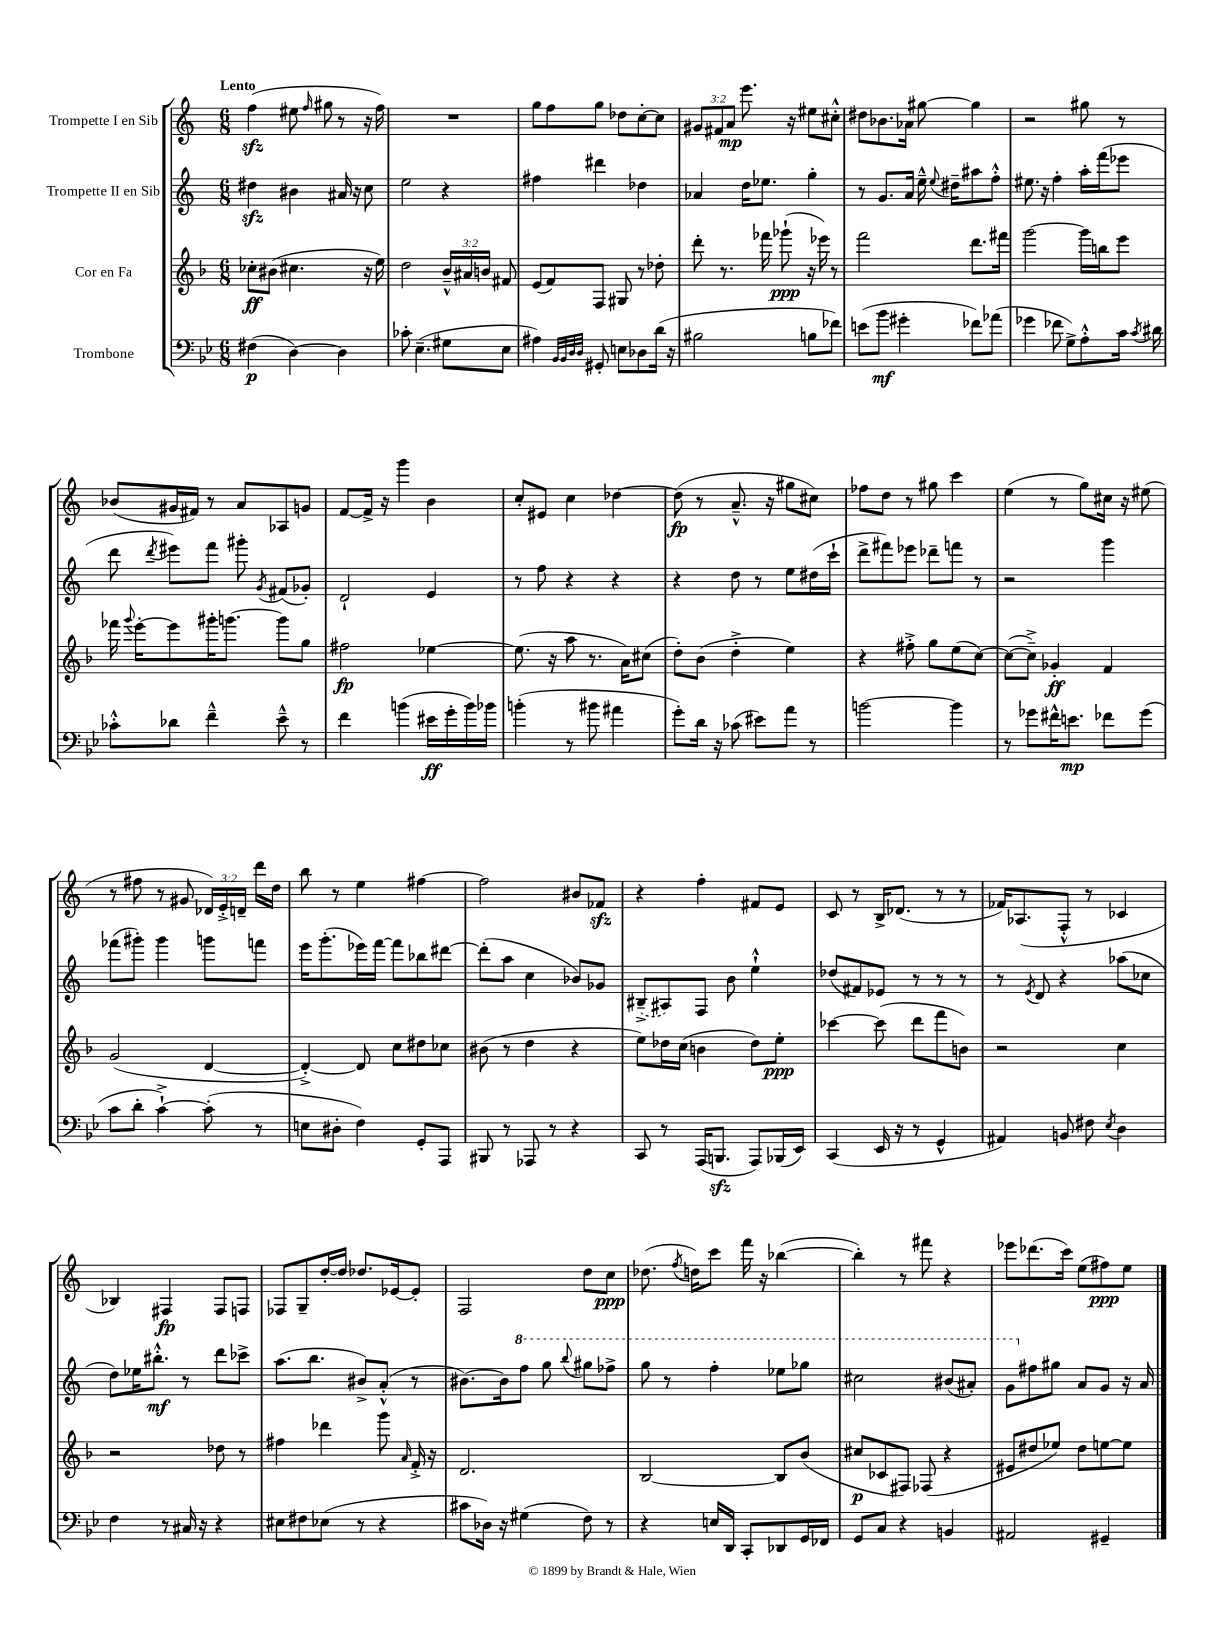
<<
\new StaffGroup <<
\new Staff = "s0" \with { instrumentName = "Trompette I en Sib" } {
    \clef treble \key c \major \numericTimeSignature \time 6/8 \override Staff.TupletNumber.text = #tuplet-number::calc-fraction-text \tempo "Lento"
    \autoBeamOff f''4\sfz( eis''8 \grace { f''16 } gis''8 r8 r16 f''16) |
    R2. |
    g''8[ f''8 g''8] des''8[ c''8~-. c''8] |
    \tuplet 3/2 { gis'8[ fis'8 a'8]\mp } e'''8. r16 eis''8[ cis''8]-.-^ |
    dis''8[ bes'8. aes'16] gis''8~ gis''4 |
    r2 gis''8 r8 |
    bes'8[( gis'16 fis'16]) r8 a'8[ aes8 g'8] |
    f'8[~ f'16]-> r16 g'''4 b'4 |
    c''8[-. eis'8] c''4 des''4~ |
    des''8\fp( r8 a'8.---^ r16 gis''8[ cis''8]) |
    fes''8[ d''8] r8 gis''8 c'''4 |
    e''4( r8 g''8[) cis''16] r16 eis''8( |
    r8 fis''8 r8 gis'8 \tuplet 3/2 { des'16[) e'16-.-> d'16]-- } d'''16[ d''16] |
    b''8 r8 e''4 fis''4~ |
    fis''2 bis'8[ fes'8]\sfz |
    r4 f''4-. fis'8[ e'8] |
    c'8 r8 b16[-> des'8.]( r8 r8 |
    fes'16[) aes8.( f8]-.-^ r8 ces'4 |
    bes4) fis4\fp fis8[ f8] |
    fes8[ g8-- d''16~-. d''16] des''8.[ ees'16~ ees'8]-. |
    f2 d''8[ c''8]\ppp |
    des''8.( \acciaccatura { f''8 } d''16[) c'''8] f'''16 r16 bes''4~( |
    bes''4-.) r8 fis'''8 r4 |
    ees'''8[ des'''8.( c'''16]) e''8[( fis''8\ppp) e''8] \bar "|." |
}
\new Staff = "s1" \with { instrumentName = "Trompette II en Sib" } {
    \clef treble \key c \major \numericTimeSignature \time 6/8
    \autoBeamOff dis''4\sfz bis'4 ais'16 r16 c''8 |
    e''2 r4 |
    fis''4 dis'''4 des''4 |
    aes'4 d''16[ ees''8.] g''4-. |
    r8 g'8.[ a'16] e''16---^ \appoggiatura { e''8 } dis''16[-- ais''8 f''8]-.-^ |
    eis''8. r16 f''4-. a''16[-. f'''16( ees'''8] |
    d'''8 \acciaccatura { d'''8 } eis'''8[) f'''8] gis'''8-. \acciaccatura { g'8 } fis'8[( ges'8]-.) |
    d'2-! e'4 |
    r8 f''8 r4 r4 |
    r4 d''8 r8 e''8[ dis''16( c'''16]-! |
    d'''8[-> fis'''8) ees'''8] des'''8[-- f'''8] r8 |
    r2 g'''4 |
    fes'''8[( gis'''8]-.) gis'''4 g'''8[ f'''8] |
    e'''16[ g'''8.-.( ees'''16) f'''16]~ f'''8[ bes''8 dis'''8]~ |
    dis'''8[-.( a''8] c''4 bes'8[) ges'8] |
    \once \slurDashed bis8[--->( ais8) f8] b'8 e''4-!-^ |
    des''8[( fis'8) ees'8] r8 r8 r8 |
    r8 \acciaccatura { e'8 } d'8 r4 aes''8[( ces''8] |
    d''8[) ees''16 bis''8.]-.-^\mf r8 d'''8[ ces'''8]-> |
    a''8.[( b''8.] bis'8[->) a'8]-.-^( r8 |
    bis'8.[~) bis'16 \ottava #1 f'''8] g'''8 \appoggiatura { b'''8 } gis'''8[ fes'''8]-> |
    g'''8 r8 f'''4-. ees'''8[ ges'''8] |
    cis'''2 bis''8[( ais''8]-.) |
    g''8[ \ottava #0 fis''8 gis''8] a'8[ g'8] r16 a'16 \bar "|." |
}
\new Staff = "s2" \with { instrumentName = "Cor en Fa" } {
    \clef treble \key f \major \numericTimeSignature \time 6/8 \override Staff.TupletNumber.text = #tuplet-number::calc-fraction-text
    \autoBeamOff ces''8[-.\ff bis'8]( cis''4. r16 e''16) |
    d''2 \tuplet 3/2 { bes'16[---^ ais'16 b'16] } fis'8 |
    e'8[( f'8) f8] gis8 r8 des''8-. |
    d'''8-. r8. fes'''16 ges'''8-!\ppp( r16 ees'''16) r8 |
    f'''2 d'''8.[ fis'''16] |
    g'''2~ g'''16[ b''16 e'''8] |
    fes'''16 \appoggiatura { g'''8 } e'''16[~-. e'''8 gis'''16-. g'''8.]~ g'''8[ g''8] |
    fis''2\fp ees''4~ |
    ees''8.( r16 a''8 r8. a'16[) cis''8]( |
    d''8[-.) bes'8]( d''4-.-> e''4) |
    r4 fis''8-.-> g''8[ e''8( c''8]~) |
    c''8[~( c''8]--->) ges'4-.\ff f'4 |
    g'2( d'4~ |
    d'4~-.->) d'8 c''8[ dis''8 ces''8] |
    bis'8( r8 d''4 r4 |
    e''8[) des''16 c''16]( b'4 des''8[) e''8]-.\ppp |
    ces'''4~ ces'''8( d'''8[ f'''8 b'8]) |
    r2 c''4 |
    r2 des''8 r8 |
    fis''4 des'''4 g'''8 \grace { a'16 } f'16-.-> r16 |
    d'2. |
    bes2~ bes8[ bes'8]( |
    cis''8[\p ces'8 fis8]) fes8( r4 |
    eis'8[ dis''8 ees''8]) dis''8[ e''8~ e''8] \bar "|." |
}
\new Staff = "s3" \with { instrumentName = "Trombone" } {
    \clef bass \key bes \major \numericTimeSignature \time 6/8
    \autoBeamOff fis4\p( d4~) d4 |
    ces'8-. ees4.--( gis8[ ees8] |
    ais4) \grace { bes,32[ bes,32 d32 d32] } gis,8-. e8[ des8 d'16]( r16 |
    bis2 b8[ fes'8]) |
    e'8[( bes'8]\mf gis'4-. fes'8[) aes'8]( |
    ges'4 fes'8 g8[->) a8-.-^ c'16] \acciaccatura { c'8 } dis'16 |
    ces'8[-.-^ des'8] f'4---^ ees'8---^ r8 |
    f'4 b'4( eis'16[\ff g'16-. b'16) bes'16] |
    b'4-.( r8 bis'8 ais'4 |
    g'8[-.) d'16] r16 ces'8( eis'8[) a'8] r8 |
    b'2~ b'4 |
    r8 ges'8[ fis'16-^ e'8.]\mp fes'8[ ges'8]( |
    c'8[ d'8]-. c'4~-!->) c'8-.( r8 |
    e8[ dis8]-. f4) g,8[-. a,,8] |
    bis,,8 r8 aes,,8 r8 r4 |
    c,8 r8 a,,16[( b,,8.]\sfz a,,8[) bes,,16( ees,16]) |
    c,4( ees,16 r16 r8 g,4-^ |
    ais,4) b,8 fis8 \acciaccatura { ees8 } d4 |
    f4 r8 cis16 r16 r4 |
    eis8[ fis8 ees8]( r8 r4 |
    cis'8[ des16]) r16 gis4( f8) r8 |
    r4 e16[ d,16] c,8[-. des,8 g,16 fes,16] |
    g,8[ c8] r4 b,4 |
    ais,2 gis,4-- \bar "|." |
}
>>
>>
\layout { \context { \Score \remove "Bar_number_engraver" } }
